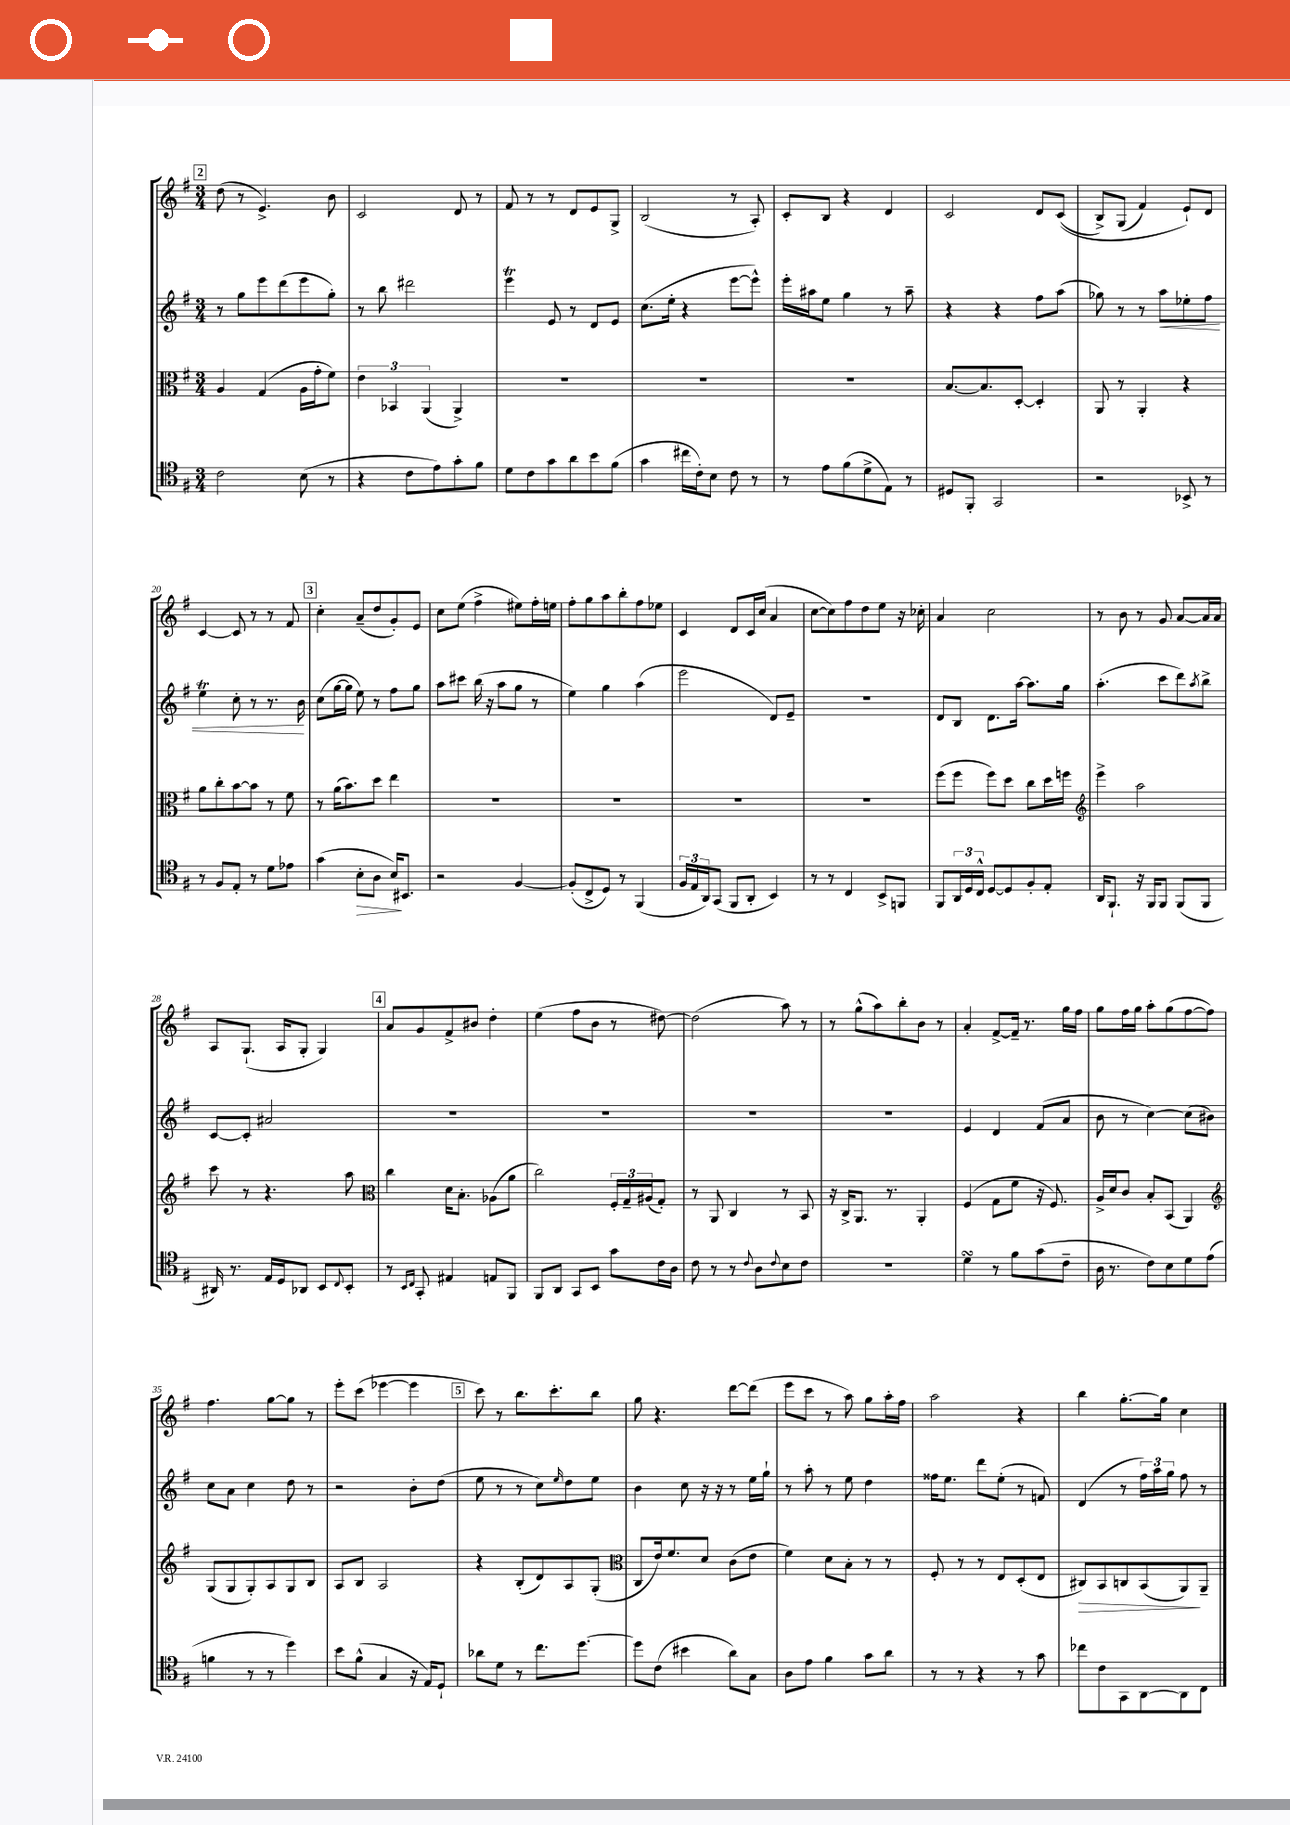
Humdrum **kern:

**kern	**kern	**kern	**kern
*staff4	*staff3	*staff2	*staff1
*clefC4	*clefC3	*clefG2	*clefG2
*k[f#]	*k[f#]	*k[f#]	*k[f#]
*M3/4	*M3/4	*M3/4	*M3/4
2c	4A	8r	(8dd
.	.	8gg	8r
.	(4G	8eee	4.e^)
.	.	(8ddd	.
(8B	16A	8eee	.
.	16g'	.	.
8r	8f#)	8gg')	8b
=	=	=	=
4r	6e	8r	2c
.	.	8bb	.
.	6BB-	.	.
8c	.	2ddd#	.
.	(6AA	.	.
8e)	.	.	.
8g'	4AA^)	.	8d
8f#	.	.	8r
=	=	=	=
8d	2.r	4eee	8f#
8c	.	.	8r
8g	.	8e	8r
8a	.	8r	8d
8b	.	8d	8e
(8f#	.	8e	8G^
=	=	=	=
4g	2.r	(8.cc	(2B
.	.	16ee'	.
16cc#	.	4r	.
16c')	.	.	.
8B	.	.	.
8c	.	[8eee	8r
8r	.	8eee^^])	8A')
=	=	=	=
8r	2.r	16eee'	8c'
.	.	16aa#	.
8e	.	8ee	8B
(8f#	.	4gg	4r
8d^	.	.	.
8E)	.	8r	4d
8r	.	8aa#~	.
=	=	=	=
8D#	[8.B	4r	2c
8FF#'	.	.	.
.	8.B]	.	.
2GG	.	4r	.
.	[8D'	.	.
.	4D']	8ff#	8d
.	.	(8aa	&((8c
=	=	=	=
2r	8AA	8gg-)	8B^)
.	8r	8r	(8G
.	4AA'	8r	4f#)
.	.	8aa	.
8BB-^	4r	8ee-'	8e`&)
8r	.	8ff#	8d
=	=	=	=
8r	8a	4ee	[4c
8F#	8cc'	.	.
8E'	[8b	8cc'	8c]
8r	8b]	8r	8r
8d	8r	8.r	8r
8e-	8f#	.	8f#
.	.	16b	.
=	=	=	=
(4g	8r	(8cc	4cc'
.	(16a	[16gg	.
.	8.b)	16gg]	.
8B'	.	8ee)	(8a~
8A	8dd	8r	8dd
16B)	4ee	8ff#	8g')
8.BB#	.	.	.
.	.	8gg	8e
=	=	=	=
2r	2.r	8aa	8cc
.	.	8ccc#	(8ee
.	.	(16bb	4ff#^
.	.	16r	.
.	.	8aa	.
[4F#	.	8gg	8ee#)
.	.	8r	16ff#'
.	.	.	16ee
=	=	=	=
(8F#']	2.r	4ee)	8ff#'
8C^	.	.	8gg
8D)	.	4gg	8aa
8r	.	.	8bb'
(4FF#	.	(4aa	8ff#
.	.	.	8ee-
=	=	=	=
24F#	2.r	2eee	4c
24E	.	.	.
24AA)	.	.	.
(8GG	.	.	.
8FF#	.	.	8d
8AA'	.	.	16c
.	.	.	(16cc
4BB)	.	8d)	4a
.	.	8e~	.
=	=	=	=
8r	2.r	2.r	[8cc
8r	.	.	8cc])
4C	.	.	8ff#
.	.	.	8dd
8BB^	.	.	8ee
8FF	.	.	16r
.	.	.	16cc-'
=	=	=	=
8FF#	(8ff#	8d	4a
24AA	8ff#	8B	.
24D	.	.	.
24C^^	.	.	.
[8D	8ff#)	8.d	2cc
8D]	8dd	.	.
.	.	[16aa	.
8F#'	8cc	8.aa]	.
8E'	16dd	.	.
.	16ff	16gg	.
=	=	=	=
*	*clefG2	*	*
16AA	4eee^	(4.aa'	8r
8.FF#`	.	.	.
.	.	.	8b
16r	2aa	.	8r
16FF#	.	.	.
8FF#	.	8ccc	8g
(8FF#	.	8ddd)	[8a
.	.	8qaa	.
8FF#	.	8bb^	16a]
.	.	.	16a
=	=	=	=
16AA#)	8ccc	[8c	8A
8.r	.	.	.
.	8r	8c']	(8.G`
16E	4.r	2a#	.
16D	.	.	16A
8AA-	.	.	8G'
8BB	.	.	4G)
8qqC	.	.	.
8BB'	8aa	.	.
=	=	=	=
*	*clefC3	*	*
8r	4cc	2.r	8a
16qqBB	.	.	.
16qqC	.	.	.
8GG'	.	.	8g
4E#	16d	.	8f#^
.	8.B'	.	.
.	.	.	8b#
8E	(8A-	.	4dd'
8FF#	8a	.	.
=	=	=	=
8FF#	2cc)	2.r	(4ee
8AA	.	.	.
8GG	.	.	8ff#
8BB	.	.	8b
8g	24F#'	.	8r
.	24G~	.	.
.	(24A#	.	.
16c	8G')	.	[8dd#)
16A	.	.	.
=	=	=	=
8c	8r	2.r	(2dd#]
8r	8AA	.	.
8r	4C	.	.
8qqc	.	.	.
8A	.	.	.
8qqc	.	.	.
8B	8r	.	8aa)
8c	8BB	.	8r
=	=	=	=
2.r	16r	2.r	8r
.	16C^	.	.
.	8.AA	.	(8gg^^
.	.	.	8aa)
.	8.r	.	.
.	.	.	8bb'
.	4AA'	.	8b
.	.	.	8r
=	=	=	=
4d	(4F#	4e	4a'
8r	8G	4d	[8f#^
8f#	8f#	.	16f#~]
.	.	.	8.r
(8g	16r	(8f#	.
.	8.F#)	.	.
8c~	.	8a	16gg
.	.	.	16ff#
=	=	=	=
16A	16A^	8b	8gg
8.r	16d	.	.
.	8c	8r	16ff#
.	.	.	16gg
8c)	8B'	[4cc)	8aa'
8B	(8BB	.	(8gg
8d	4AA)	(8cc]	[8ff#
(8e	.	8b#)	8ff#])
=	=	=	=
*	*clefG2	*	*
4f	(8G	8cc	4.ff#
.	8G	8a	.
8r	8G')	4cc	.
8r	8A	.	[8gg
4dd)	8G	8dd	8gg]
.	8B	8r	8r
=	=	=	=
8b	8A	2r	8eee'
(8f#^^	8B	.	(8ccc
4G	2A	.	[4eee-
16r	.	8b'	4eee-]
16E)	.	.	.
8D`	.	(8dd	.
=	=	=	=
8a-	4r	8ee	8ccc)
8d	.	8r	8r
8r	(8B'	8r	8.bb
8.cc	8d)	8cc)	.
.	.	.	8.ccc'
.	.	16qqee	.
.	8A	8dd	.
[8.dd	.	.	.
.	(8G'	8ee	8bb
=	=	=	=
*	*clefC3	*	*
8dd]	8C	4b	8gg
(8c	16e)	.	4.r
.	8.f#	.	.
4b#	.	8cc	.
.	8d	16r	.
.	.	16r	.
8a)	(8c	8r	[8ddd
8G	8e	16ee	(8ddd]
.	.	16gg`	.
=	=	=	=
8A	4f#)	8r	8eee
8e	.	8aa'	8ccc
4f#	8d	8r	8r
.	8B'	8ee	8aa)
8g	8r	4dd	8gg
8a	8r	.	16aa'
.	.	.	16ff#
=	=	=	=
8r	8F#'	16ff##	2aa
.	.	8.ee	.
8r	8r	.	.
4r	8r	8ddd	.
.	8E	(8ee'	.
8r	(8D'	8r	4r
8g	8E	8f)	.
=	=	=	=
8cc-	8C#)	(4d	4bb
8c	8BB	.	.
8GG	8C	8r	[8.gg'
[8AA	(8BB	24ff#)	.
.	.	24aa	.
.	.	.	16gg]
.	.	24gg	.
8AA]	8AA)	8ff#	4cc
8C	8AA~	8r	.
==	==	==	==
*-	*-	*-	*-
